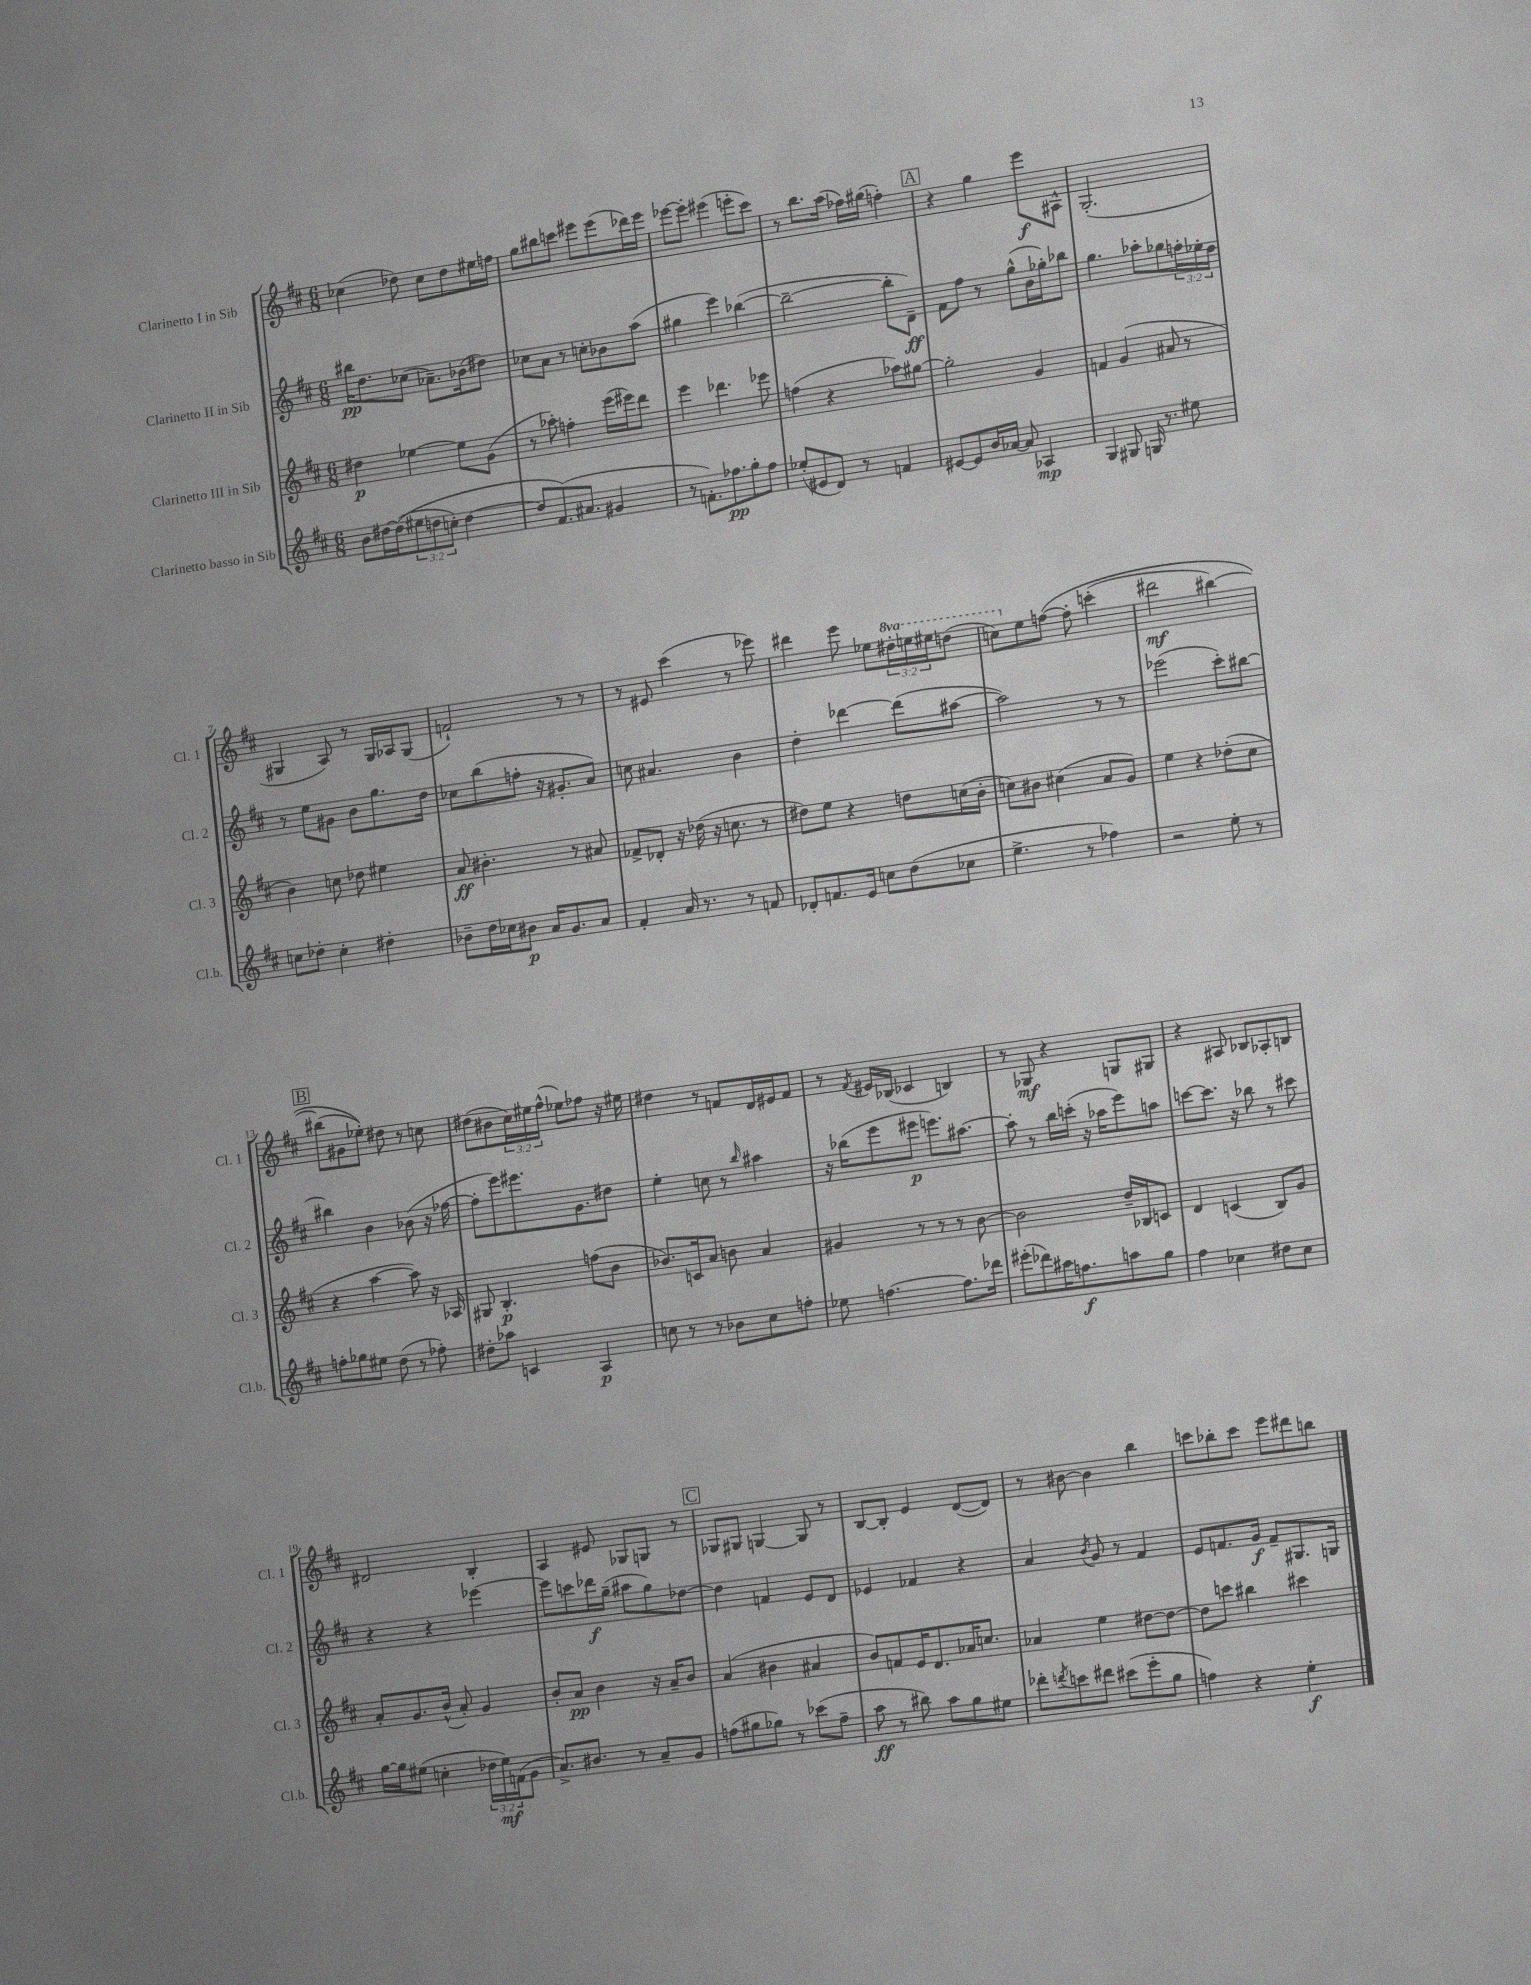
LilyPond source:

<<
\new StaffGroup <<
\new Staff = "s0" \with { instrumentName = "Clarinetto I in Sib" shortInstrumentName = "Cl. 1" } {
    \clef treble \key d \major \numericTimeSignature \time 6/8 \override Staff.TupletNumber.text = #tuplet-number::calc-fraction-text \set Staff.ottavationMarkups = #ottavation-simple-ordinals
    ces''4( des''8) ces''8 des''8 eis''16 f''16 |
    g''8 bis''8 c'''8 eis'''8 eis'''8( des'''16) eis'''16 |
    ees'''8~ ees'''8-. eis'''4( e'''8-. cis'''8) |
    r8 b''8. a''16( fes''16) gis''16( f''4-.) |
    \mark \markup { \box "A" } r4 g''4 e'''8\f ais8-^ |
    g2.-.( |
    gis4 a8) r8 gis16 aes16 gis8( |
    f'2-!) r8 r8 |
    r8 eis'8 cis'''4( r8 ees'''8) |
    dis'''4 e'''8 ees''8 \tuplet 3/2 { \ottava #1 dis'''!16-. e'''!16 eis'''16 } d'''8( |
    c'''8) \ottava #0 e''8 f''8~\( f''8-. c'''!4-.( |
    dis'''2\mf bis''4~) |
    \mark \markup { \box "B" } bis''8( gis'8 ees''8-.)\) dis''8 r8 c''8 |
    dis''8( bis'8 \tuplet 3/2 { cis''16) eis''16 fis''16-^( } ees''8) fes''8 r16 eis''16 |
    dis''4 r8 f'8 d'16 eis'16 f'8 |
    r8 \acciaccatura { fis'8 } eis'16 bes16( ces'4 b4) |
    r8 ges8\mf r4 g8 gis8 |
    r4 ais8 bes8 aes8-. b8 |
    dis'2 b4-. |
    a4 eis'8 ges8 g8 r8 |
    \mark \markup { \box "C" } ges8 gis8 g4~ g8 r8 |
    b8~ b8-. e'4 d'8~( d'8) |
    r8 bis'8~ bis'4 b''4 |
    c'''8 bes''8-. c'''8 e'''8 dis'''8 b''8 \bar "|." |
}
\new Staff = "s1" \with { instrumentName = "Clarinetto II in Sib" shortInstrumentName = "Cl. 2" } {
    \clef treble \key d \major \numericTimeSignature \time 6/8 \override Staff.TupletNumber.text = #tuplet-number::calc-fraction-text
    bis''16\pp d''8. ces''8( aes'8.--) bes'16( dis''8) |
    ces''8 a'8 r8 c''8-. bes'8 a''8( |
    gis''4 e'''4) bes''4~( |
    bes''2~-- bes''8-. d'8--\ff) |
    \mark \markup { \box "A" } fis'8 fis''8 r8 g''8-^( b'16 ges''16-.) bes''8 |
    g''4. aes''8-. ges''8 \tuplet 3/2 { f''16-. ees''16-. d''16 } |
    r8 e''8 gis'8 b'8 g''8. d''16 |
    ces''8 b''8( f''8-. r16 gis'8.-. a'8) |
    c''8 ais'4. b'4 |
    d''4-. des'''4~ des'''8( ais''8~ |
    ais''2) r8 r8 |
    ees'''2( cis'''8-.) bis''8~ |
    \mark \markup { \box "B" } bis''4 b'4 bes'8( r16 fes''16~ |
    fes''8-. e'''8) eis'''8. g'8. dis''8 |
    e''4-. c''8 r8 \grace { b''16 } ais''4 |
    r16 bes''16( e'''8 eis'''8\p e'''8.) ais''8.~ |
    ais''8-. r8 b''16 c'''16-.( r16 aes''16 e'''8) a''8 |
    c'''8~ c'''8. r16 bes''8 r8 cis'''8 |
    r4 r4 ees'''4~ |
    ees'''8 c'''8 des'''16\f g''16--( ais''8 g''8) des''8~ |
    \mark \markup { \box "C" } des''4 f'4 e'8 d'8 |
    ees'4 fes'4 r4 |
    a'4 \acciaccatura { b'8 } g'8 r8 fis'4 |
    e'8 f'8. g'16\f f'8-- gis8. g16 \bar "|." |
}
\new Staff = "s2" \with { instrumentName = "Clarinetto III in Sib" shortInstrumentName = "Cl. 3" } {
    \clef treble \key d \major \numericTimeSignature \time 6/8
    dis''4\p ees''4~ ees''8 g'8( |
    r8 aes''8-.) f''4-. e'''16( eis'''16) d'''8 |
    e'''4 des'''4. ees'''8 |
    f''4( r4 aes''8) gis''8~ |
    \mark \markup { \box "A" } gis''2-. g'4 |
    f'4 g'4( ais'8 r8 |
    b'4) c''8 des''8 eis''4 |
    a'8\ff bis'4.-. r8 ais'8 |
    fes'8-> des'8-. r16 des''16( r16 c''8. r8 |
    dis''8) e''8 r4 d''8 c''16( b'16-. |
    c''8) bis'8 cis''4( a'8 g'8) |
    e''4 r4 des''8-.( cis''8 |
    \mark \markup { \box "B" } r4 a''4~ a''8) r16 aes16 |
    gis8 b4.-.\p f''8( b'8 |
    bes'8.) c'16 a'8 b'8 a'4 |
    gis'4 r8 r8 r8 b'8~ |
    b'2 d''16-- bes16 c'8 |
    d'4 c'4( b8) g'8 |
    a'8-. g'8. b'16-^( a'8-.) g'4 |
    b'8-. a'8\pp b'4 r16 a'16-- b'8 |
    \mark \markup { \box "C" } a'4( bis'4 ais'4 |
    b'8) f'8 e'16 d'8. aes'16 c''8. |
    aes'4 e''4 dis''8~ dis''8~ |
    dis''8 c'''8 bis''4 cis'''4 \bar "|." |
}
\new Staff = "s3" \with { instrumentName = "Clarinetto basso in Sib" shortInstrumentName = "Cl.b." } {
    \clef treble \key d \major \numericTimeSignature \time 6/8 \override Staff.TupletNumber.text = #tuplet-number::calc-fraction-text
    b'8 dis''16~ dis''16(\( \tuplet 3/2 { eis''8 d''8 c''8-.) } d''4~ |
    d''8 fis'8.(\) ais'8. gis'4 |
    r8 f'8.-.) fes''8.\pp g''8-. fes''8 |
    ees''8-.( eis'8 d'8) r8 f'4 |
    \mark \markup { \box "A" } eis'8~ eis'8 b'16 aes'16~ aes'8 aes4\mp |
    g4 gis8 g16 r8. eis''8 |
    c''8 des''8-. c''4-. dis''4-. |
    bes'8-- d''16 ces''16 bis'8\p a'16 g'8. a'8 |
    fis'4-. a'16 r8. r8 f'8 |
    des'8-. f'8. e'16 c''8 d''8( ces''8 |
    e''4.-> r8 fes''4) |
    r2 e''8-. r8 |
    \mark \markup { \box "B" } f''8-. ges''8 eis''8 d''8( r8 fes''8-.) |
    dis''8-. aes''8 c'4 a4\p |
    c''8 r8 r8 bes'8 c''8 f''8-. |
    ees''8 f''4.~ f''8. des'''16 |
    eis'''8-.( des'''8) ais''16 f''8.\f a''8 g''8 |
    fis''4 ces''4 dis''8 ces''8 |
    g''16~ g''16 eis''8( c''4-. \tuplet 3/2 { des''16 eis''16\mf) f'16( } g'8 |
    a'8.->) bis'8. r8 a'8-- g'8 |
    \mark \markup { \box "C" } f''8( gis''8 ges''8) r8 ces'''8( f''8-- |
    a''8\ff r8 bis''8) a''8 g''8 eis''8 |
    des'''8-. \acciaccatura { d'''8 } c'''8 dis'''8 cis'''8( e'''8-. g''8 |
    f''4) r4 e''4-.\f \bar "|." |
}
>>
>>
